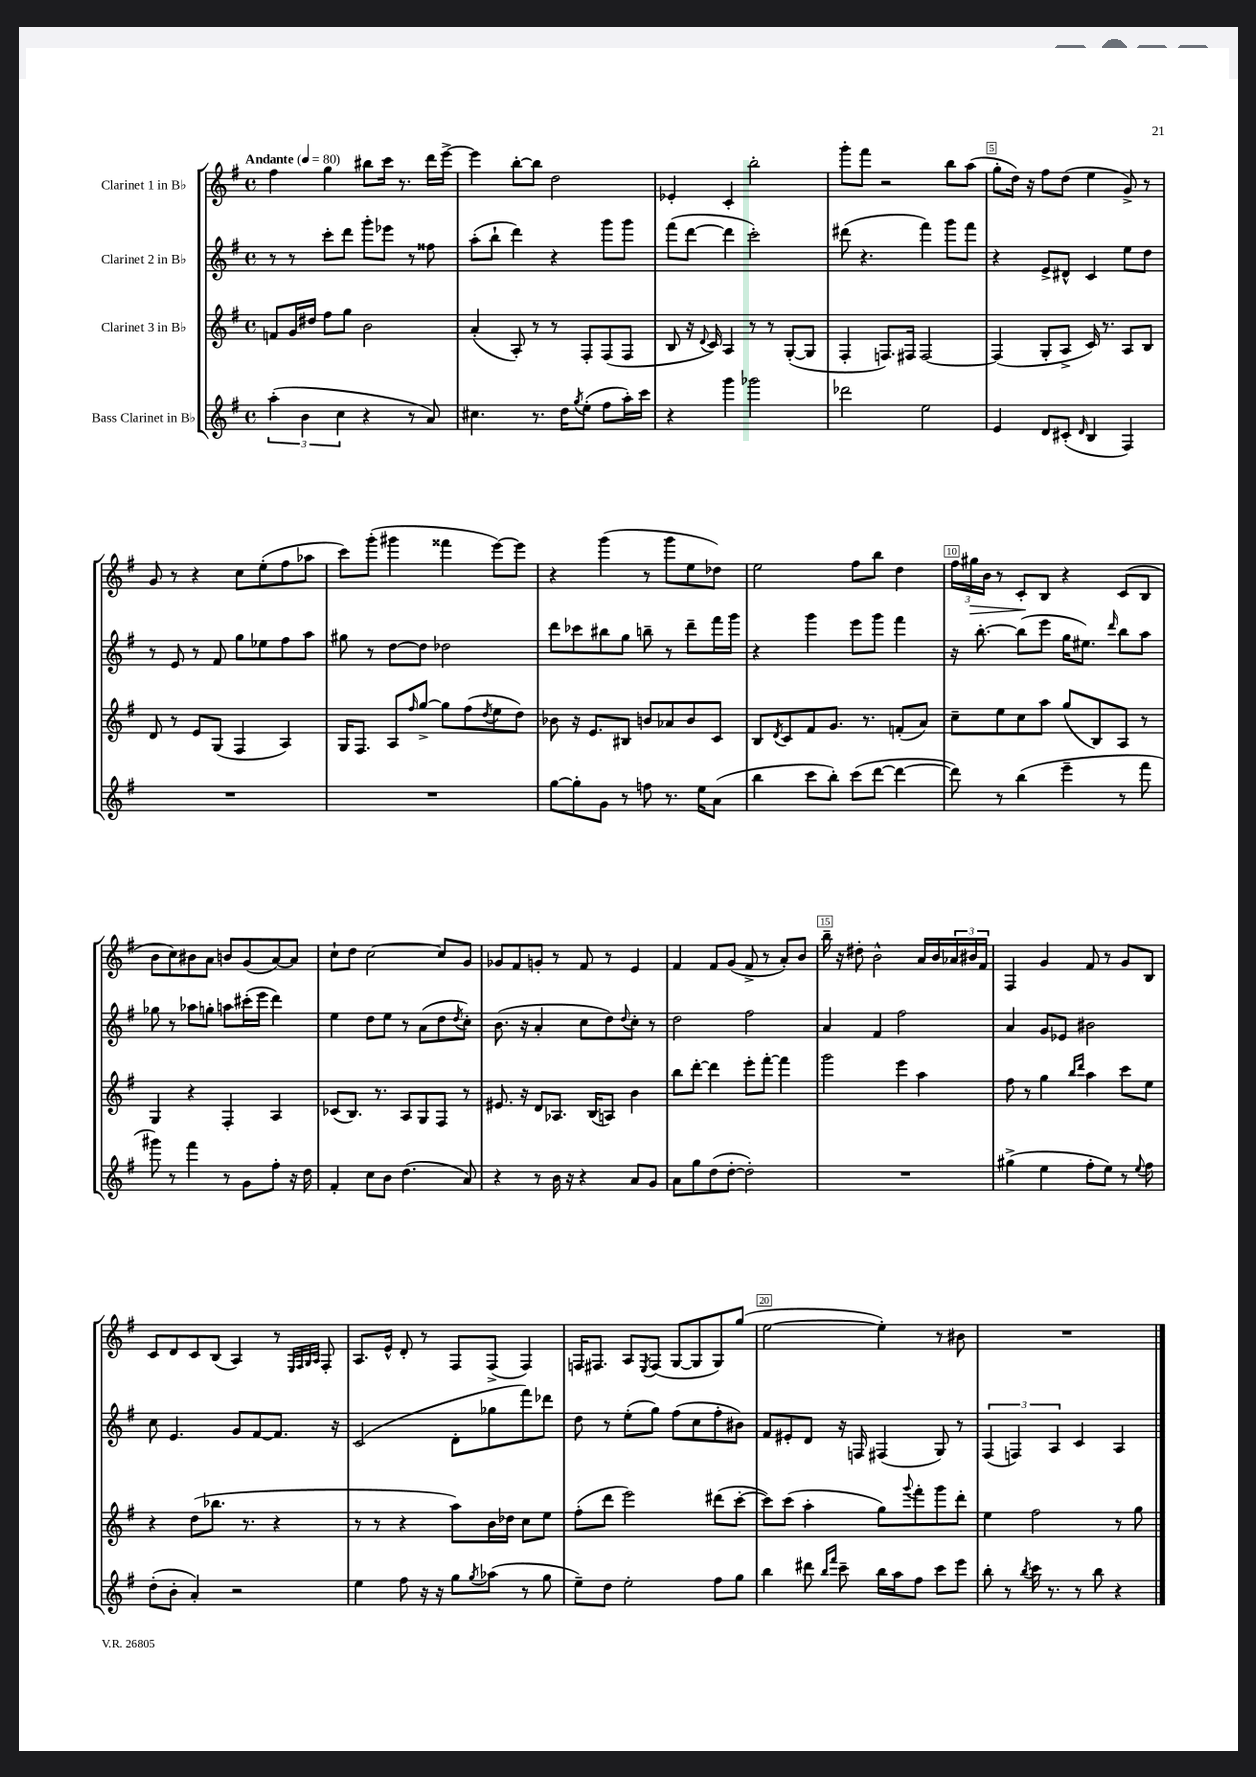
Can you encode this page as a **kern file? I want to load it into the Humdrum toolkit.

**kern	**kern	**kern	**kern	**dynam
*part4	*part3	*part2	*part1	*part1
*staff4	*staff3	*staff2	*staff1	*staff1
*I"Bass Clarinet in B♭	*I"Clarinet 3 in B♭	*I"Clarinet 2 in B♭	*I"Clarinet 1 in B♭	*
*clefG2	*clefG2	*clefG2	*clefG2	*
*k[f#]	*k[f#]	*k[f#]	*k[f#]	*
*M4/4	*M4/4	*M4/4	*M4/4	*
*met(c)	*met(c)	*met(c)	*met(c)	*
*MM80	*MM80	*MM80	*MM80	*
=1	=1	=1	=1	=1
!	!	!	!LO:TX:a:B:t=Andante	!
(6aa'\	8fn/L	8r	4ff#\	.
.	16g/L	8r	.	.
6b\	.	.	.	.
.	16dd#X/JJ	.	.	.
.	8ff#\L	8ccc'\L	4gg\	.
6cc\	.	.	.	.
.	8gg\J	8ddd\J	.	.
4r	2b\	8ggg'\L	8bb#X\L	.
.	.	8eee-X\J	16ccc\Jk	.
.	.	.	8.r	.
8r	.	8r	.	.
8a/)	.	8ff##X\	16ddd\LL	.
.	.	.	[16eee^\JJ	.
=2	=2	=2	=2	=2
4.cc#X\	(4a'/	(8aa'\L	4eee\]	.
.	.	8bb`\J	.	.
.	8A'/)	4ddd\)	[8bb'\L	.
8.r	8r	.	8bb\J]	.
.	8r	4r	2dd\	.
16dd\KL	.	.	.	.
8qgg/	.	.	.	.
(8ee'\J	8F#'/L	.	.	.
8ff#\L	(8F#/	8ggg\L	.	.
16aa'\L)	8F#/J	8ggg\J	.	.
16ccc\JJ	.	.	.	.
=3	=3	=3	=3	=3
4r	8B/	(8fff#\L	4e-X'/	.
.	16r	[8ddd\J	.	.
.	8qqd/	.	.	.
.	16c/)	.	.	.
4ggg\	4A/	4ddd\]	4c'/	.
2ggg-X\	8r	2ccc'\)	2bb'\	.
.	8r	.	.	.
.	([8G'/L	.	.	.
.	8G/J]	.	.	.
=4	=4	=4	=4	=4
2ddd-X\	4F#'/	(8ddd#X\	8ggg'\L	.
.	.	4.r	8fff#\J	.
.	8.Fn/L)	.	2r	.
.	16F#X/Jk	.	.	.
2ee\	[2F#/	4fff#\)	.	.
.	.	8ggg\L	8bb\L	.
.	.	8fff#\J	(8aa\J	.
=5	=5	=5	=5	=5
4e/	(4F#/]	4r	8gg'\L	.
.	.	.	16dd\Jk)	.
.	.	.	16r	.
8d/L	8G'/L	8e^/L	8ff#\L	.
(8c#X'/J	8A^/J	8d#X^^/J	(8dd\J	.
16qqd/	.	.	.	.
4B/	16c/)	4c/	4ee\	.
.	8.r	.	.	.
4F#/)	8A/L	8ee\L	8g^/)	.
.	8B/J	8dd\J	8r	.
!!LO:LB:g=z
=6	=6	=6	=6	=6
1r	8d/	8r	8g/	.
.	8r	8e/	8r	.
.	8e/L	8r	4r	.
.	(8G/J	8f#/	.	.
.	4F#/	8gg\L	8cc\L	.
.	.	8ee-X\	(8ee'\	.
.	4A/)	8ff#\	8ff#\	.
.	.	8aa\J	8aa-X\J	.
=7	=7	=7	=7	=7
1r	16G/KL	8gg#X\	8ccc\L)	.
.	8.F#/J	.	.	.
.	.	8r	(8ggg'\J	.
.	8A/L	[8dd\L	4ggg#X\	.
.	16qqff#/	.	.	.
.	[8gg^/J	8dd\J]	.	.
.	8gg\L]	2dd-X\	4fff##X\	.
.	(8ff#\	.	.	.
.	8qdd/	.	.	.
.	8ee\	.	[8eee\L)	.
.	8dd\J)	.	8eee\J]	.
=8	=8	=8	=8	=8
[8gg\L	8b-X\	8ddd\L	4r	.
8gg'\]	16r	8ccc-X\	.	.
.	8.e/L	.	.	.
8g\J	.	8bb#X\	(4ggg\	.
8r	8B#X/J	8gg\J	.	.
8ffn\	8bn/L	8bbn~\	8r	.
8.r	8a-X/	8r	8ggg\L	.
.	8b/	8ddd~\L	8ee\	.
16ee\KL	.	.	.	.
(8a\J	8c/J	16fff#\L	8dd-X\J)	.
.	.	16ggg\JJ	.	.
=9	=9	=9	=9	=9
4bb\	8B/L	4r	2ee\	.
.	8qd/	.	.	.
.	8c/	.	.	.
8ccc\L	8f#/	4ggg\	.	.
8bb'\J)	8.g/J	.	.	.
(8ccc\L	.	8eee\L	8ff#\L	.
.	8.r	.	.	.
[8ddd\J	.	8ggg\J	8bb\J	.
4ddd\_	(8fn'/L	4fff#\	4dd\	.
.	8a/J)	.	.	.
=10	=10	=10	=10	=10
8ddd\])	8cc~\L	16r	24ff#\LL	.
!	!	!	!	!LO:HP:b
.	.	.	24gg#X\	>
.	.	[8.bb'\	.	.
.	.	.	24b\JJ	.
8r	8ee\	.	8r	.
(4bb\	8cc\	(8bb\L]	8c'/L	.
.	8aa\J	8eee\J	8B/J	]
4eee~\	(8gg/L	16gg\KL	4r	.
.	.	8.ee#X\J)	.	.
.	8B/)	.	.	.
.	.	16qqddd/	.	.
8r	8A/J	8bb\L	(8c/L	.
8fff#\	8r	8aa\J	8B/J	.
!!LO:LB:g=z
=11	=11	=11	=11	=11
8ggg#X\)	4G/	8gg-X\	8b\L	.
8r	.	8r	8cc\)	.
4fff#\	4r	8aa-X\L	8b#X\	.
.	.	8ggn'\J	8a\J	.
8r	4F#'/	8aan\L	8bn/L	.
8g\L	.	(16ccc#X'\L	(8g/	.
.	.	16eee\JJ	.	.
8ff#'\J	4A/	4ddd\)	[8a/)	.
16r	.	.	8a/J]	.
16dd\	.	.	.	.
=12	=12	=12	=12	=12
4f#'/	(8c-X/L	4ee\	8cc`\L	.
.	8.B/J)	.	8dd\J	.
8cc\L	.	8dd\L	[2cc\	.
.	8.r	.	.	.
8b\J	.	8ee\J	.	.
(4.dd\	8A/L	8r	.	.
.	8G/	(8a\L	.	.
.	8F#/J	8dd\	8cc/L]	.
.	.	8qdd/	.	.
8a/)	8r	8cc'\J)	8g/J	.
=13	=13	=13	=13	=13
4r	8.e#X/	(8.b\	8g-X/L	.
.	.	.	8f#/	.
.	16r	16r	.	.
8r	8d/L	4a'/	8gn'/J	.
16b\	8.A-X/J	.	8r	.
16r	.	.	.	.
4r	.	8cc\L	8f#/	.
.	(16B/KL	.	.	.
.	8An/J)	8dd\)	8r	.
.	.	8qqdd/	.	.
8a/L	4b\	8cc'\J	4e/	.
8g/J	.	8r	.	.
=14	=14	=14	=14	=14
8a\L	8bb\L	2dd\	4f#/	.
8gg\	[8ddd'\J	.	.	.
(8dd\	4ddd\]	.	8f#/L	.
[8dd'\J	.	.	(8g/J	.
2dd'\])	8eee'\L	2ff#\	8f#^/	.
.	[8fff#'\J	.	8r	.
.	4fff#\]	.	8a'/L)	.
.	.	.	8b/J	.
=15	=15	=15	=15	=15
1r	2ggg\	4a/	16bb~\	.
.	.	.	16r	.
.	.	.	8dd#X'\	.
.	.	4f#/	2b^^\	.
.	4eee\	2ff#\	.	.
.	4aa\	.	16a/LL	.
.	.	.	16b/	.
.	.	.	24a-X/	.
.	.	.	24b#X/	.
.	.	.	24f#/JJ	.
=16	=16	=16	=16	=16
(4gg#X^\	8ff#\	4a/	4F#/	.
.	8r	.	.	.
4ee\	4gg\	8g/L	4g/	.
.	.	8e-X/J	.	.
.	16qqbb/LL	.	.	.
.	16qqddd/JJ	.	.	.
8ff#'\L	4aa\	2b#X\	8f#/	.
8ee\J)	.	.	8r	.
8r	8ccc\L	.	8g/L	.
8qqee/	.	.	.	.
8ff#\	8ee\J	.	8B/J	.
!!LO:LB:g=z
=17	=17	=17	=17	=17
(8dd'\L	4r	8cc\	8c/L	.
8b'\J	.	4.e/	8d/	.
4a'/)	(8dd\L	.	8c/	.
.	8.bb-X\J	.	(8B/J	.
2r	.	8g/L	4A/)	.
.	8.r	.	.	.
.	.	[8f#/	.	.
.	4r	8.f#/J]	8r	.
.	.	.	32qqE/LLL	.
.	.	.	32qqF#/	.
.	.	.	32qqG/	.
.	.	.	32qqA/JJJ	.
.	.	.	8F#'/	.
.	.	16r	.	.
=18	=18	=18	=18	=18
4ee\	8r	(2c/	8.A/L	.
.	8r	.	.	.
.	.	.	16e^^/Jk	.
8ff#\	4r	.	8d'/	.
16r	.	.	8r	.
16r	.	.	.	.
8gg\L	8aa\L)	8d'\L	8F#/L	.
8qgg/	.	.	.	.
(8aa-X\J	16b\L	8gg-X\	(8F#^/J	.
.	16dd-X\JJ	.	.	.
8r	8cc\L	8fff#\)	4F#/)	.
8gg\	8ee\J	8ddd-X\J	.	.
=19	=19	=19	=19	=19
8ee~\L)	(8ff#'\L	8dd\	16Fn/KL	.
.	.	.	8.F#X/J	.
8dd\J	8ddd\J	8r	.	.
2ee'\	2eee\)	(8ee'\L	8A/L	.
.	.	.	8qE/	.
.	.	8gg\J)	(8F#/J	.
.	.	(8ff#\L	[8G/L	.
.	.	8cc\	8G/]	.
8ff#\L	(8ddd#X\L	8ff#'\	8G/)	.
8gg\J	[8ccc'\J	8b#X\J)	(8gg/J	.
=20	=20	=20	=20	=20
4bb\	8ccc\L])	8f#/L	[2ee\	.
.	(8ccc\J	8e#X'/	.	.
8ddd#X\	4aa'\	8d/J	.	.
16qqbb/LL	.	.	.	.
16qqfff#/JJ	.	.	.	.
8ccc~\	.	16r	.	.
.	.	16Fn/	.	.
16bb\LL	8gg\L)	(4F#X/	4ee'\])	.
16aa\J	.	.	.	.
.	8qqggg/	.	.	.
8ff#\J	8fff#'\	.	.	.
8ccc\L	8ggg\	8G/)	8r	.
8eee\J	8ddd'\J	8r	8b#X\	.
=21	=21	=21	=21	=21
8bb'\	4ee\	(6F#/	1r	.
8r	.	.	.	.
.	.	6Fn/)	.	.
8qbb/	.	.	.	.
16ccc\	2ff#\	.	.	.
8.r	.	.	.	.
.	.	6A/	.	.
8r	.	4c/	.	.
8bb\	.	.	.	.
4r	8r	4A/	.	.
.	8gg\	.	.	.
==	==	==	==	==
*-	*-	*-	*-	*-
